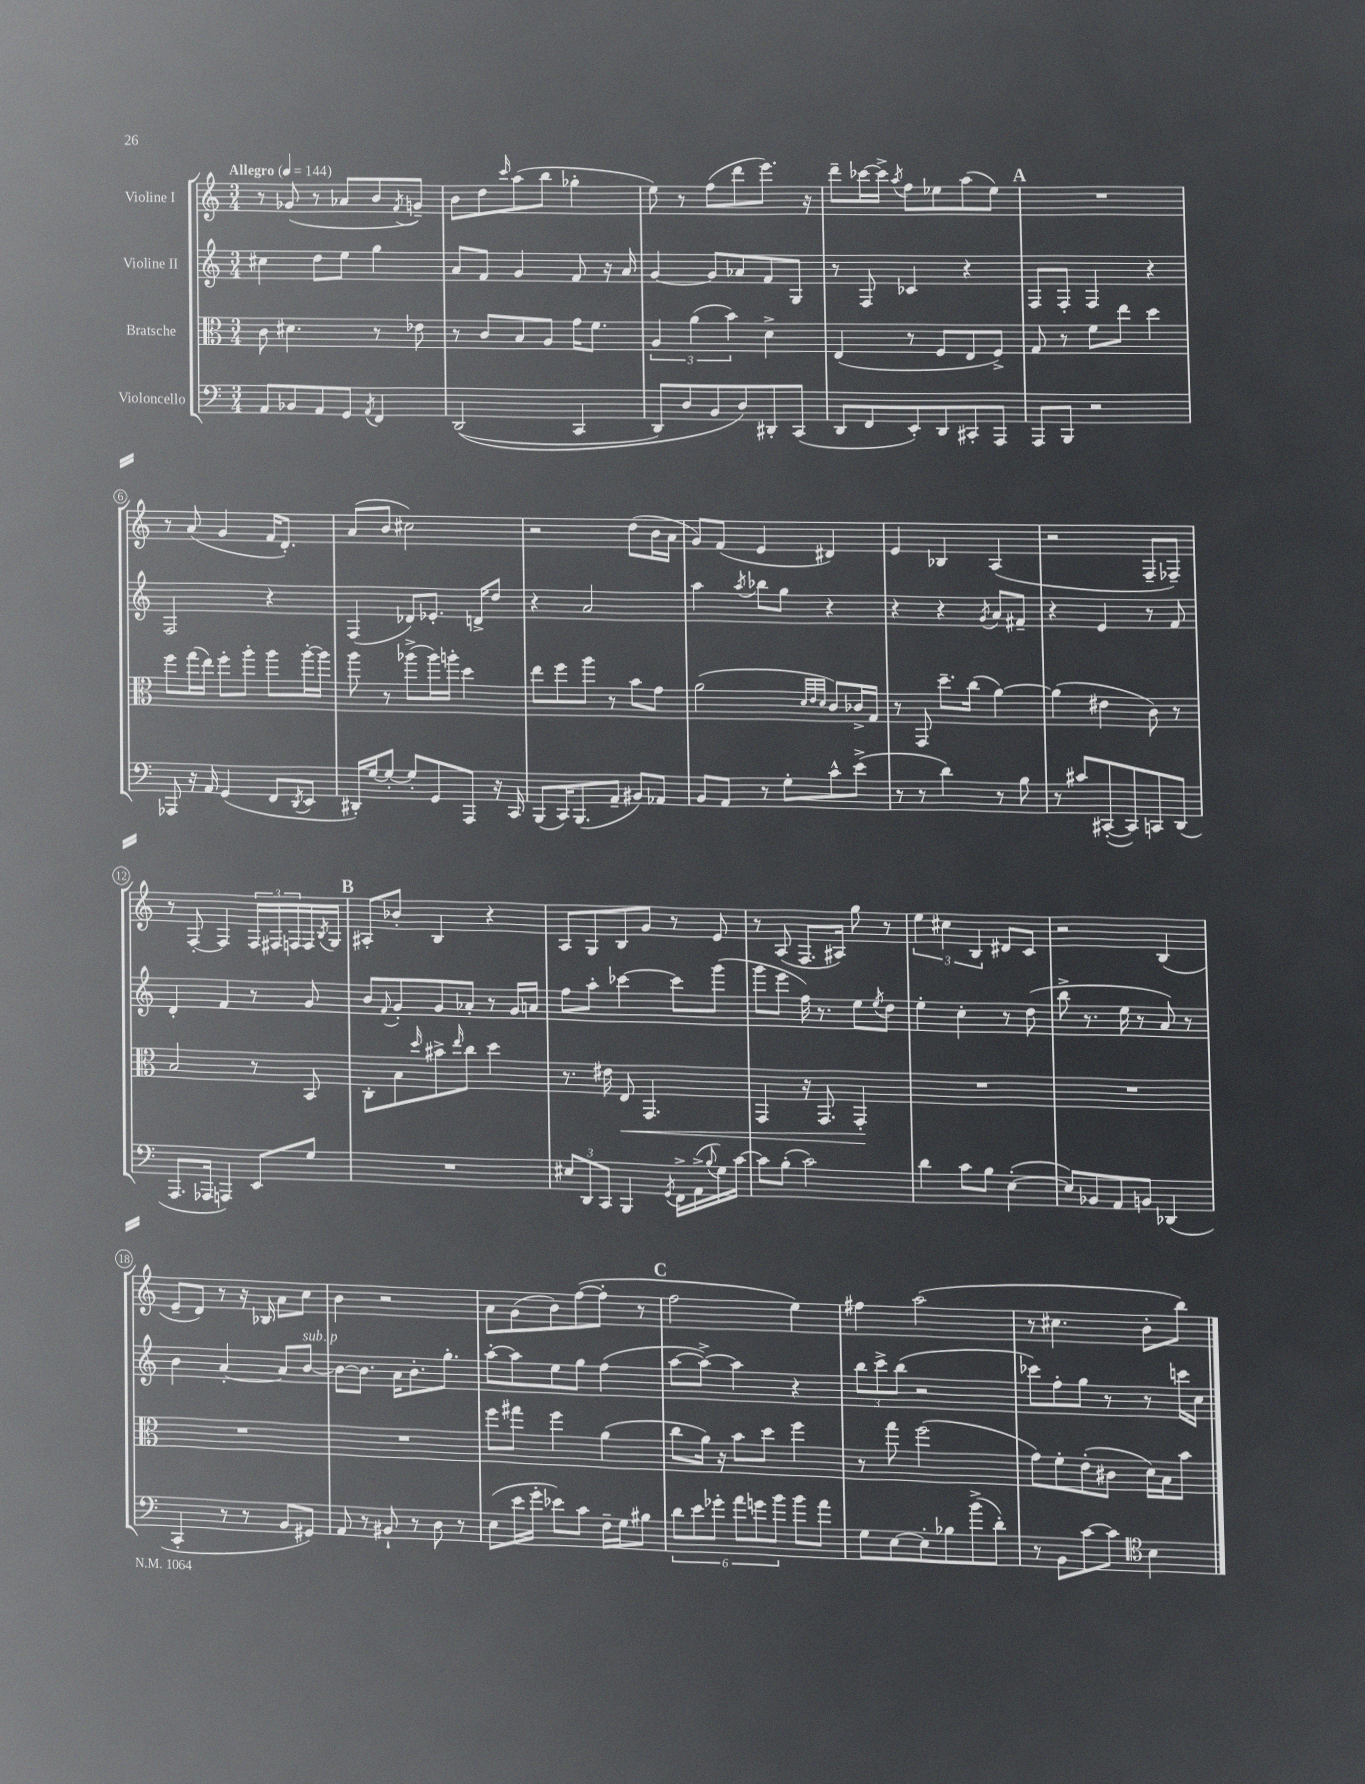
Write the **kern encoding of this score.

**kern	**kern	**dynam	**kern	**kern
*part4	*part3	*part3	*part2	*part1
*staff4	*staff3	*staff3	*staff2	*staff1
*I"Violoncello	*I"Bratsche	*	*I"Violine II	*I"Violine I
*clefF4	*clefC3	*	*clefG2	*clefG2
*k[]	*k[]	*	*k[]	*k[]
*M3/4	*M3/4	*	*M3/4	*M3/4
*MM144	*MM144	*	*MM144	*MM144
=1	=1	=1	=1	=1
!	!	!	!	!LO:TX:a:B:t=Allegro
8AA/L	8c\	.	4cc#X\	8r
8BB-X/	4.d#X\	.	.	(8g-X/
8AA/	.	.	8dd\L	8r
8GG/J	.	.	8ee\J	8a-X/L
8qAA/	.	.	.	.
4FF/	8r	.	4gg\	8b/
.	.	.	.	8qf/
.	8e-X\	.	.	8gn~/J)
=2	=2	=2	=2	=2
((2DD/	8r	.	8a/L	8b\L
.	8c/L	.	8f/J	8dd\
.	.	.	.	16qqccc/
.	8B/	.	4g/	(8aa\
.	8A/J	.	.	8bb\J
4CC/	16g\KL	.	8f/	4gg-X'\
.	8.f\J	.	.	.
.	.	.	16r	.
.	.	.	16a/	.
=3	=3	=3	=3	=3
8DD/L)	6A/	.	[4g/	8ee\)
8D/	.	.	.	8r
.	(6a\	.	.	.
8BB/	.	.	8g/L]	(8ff\L
.	6b\)	.	.	.
8D/)	.	.	8a-X/	8ddd\
8DD#X'/	4d^\	.	8f/	8.eee\J)
(8CC/J	.	.	8G/J	.
.	.	.	.	16r
=4	=4	=4	=4	=4
8DD/L	(4E/	.	8r	8ddd~\L
8FF/	.	.	8F/	[16ccc-X\L
.	.	.	.	16ccc-^\JJ]
.	.	.	.	8qaa/
8EE'/)	8r	.	4c-X/	8ff\L
8DD/	8F/L	.	.	8ee-X\
8CC#X'/	8E/	.	4r	(8aa\
8AAA/J	8F^/J)	.	.	8ee-\J)
!!LO:REH:place=s1:t=A
=5	=5	=5	=5	=5
8AAA/L	8G/	.	8F/L	2.r
8BBB/J	8r	.	8F'/J	.
2r	8f\L	.	4F/	.
.	8ee\J	.	.	.
.	4dd\	.	4r	.
!!LO:LB:g=z
=6	=6	=6	=6	=6
8AAA-X/	8ff\L	.	2F/	8r
16r	(16gg\L	.	.	(8a/
16AA/	16ee\JJ)	.	.	.
(4GG/	8ff'\L	.	.	4g/
.	8aa'\J	.	.	.
8FF/L	8aa\L	.	4r	16f/KL
.	.	.	.	8.d'/J)
8qDD/	.	.	.	.
8EE/J	[16aa'\L	.	.	.
.	16aa\JJ]	.	.	.
=7	=7	=7	=7	=7
16DD#X'/LL)	8aa\	.	(4F/	(8a/L
[16G/J	.	.	.	.
8G'/J_	8r	.	.	8b/J
8G'/L]	(8aa-X^\L	.	8d-X/L)	2cc#X\)
8GG/	16aa-\L)	.	8.e-X'/J	.
.	16aan'\JJ	.	.	.
8AAA/J	4dd\	.	.	.
.	.	.	16dn^/KL	.
16r	.	.	8dd/J	.
16CC/	.	.	.	.
=8	=8	=8	=8	=8
(8BBB/L	8ee\L	.	4r	2r
16CC/K)	8ff\	.	.	.
(8.BBB/	.	.	.	.
.	8aa\J	.	2a/	.
8AA~/J	8r	.	.	.
8BB#X/L)	8b\L	.	.	(8dd\L
8AA-X/J	8g\J	.	.	16b\L
.	.	.	.	16a\JJ
=9	=9	=9	=9	=9
8BB/L	(2a\	.	4aa\	8g/L)
8AA/J	.	.	.	(8f/J
.	.	.	8qaa/	.
8r	.	.	8bb-X\L	4e/
8G'\L	.	.	8gg\J	.
.	32qqd/LLL	.	.	.
.	32qqe/	.	.	.
.	32qqd/JJJ	.	.	.
8c^^\	8c/L)	.	4r	4d#X/)
(8e^\J	16c-X^/L	.	.	.
.	16G/JJ	.	.	.
=10	=10	=10	=10	=10
8r	8r	.	4r	4e/
8r	8GG/	.	.	.
4d\)	8.dd~\L	.	4r	4B-X/
.	(16cc\Jk	.	.	.
.	.	.	8qg/	.
8r	[4a\)	.	8a/L	(4A/
8B\	.	.	8f#X~/J	.
=11	=11	=11	=11	=11
8r	(4a\]	.	4r	2r
8c#X/L	.	.	.	.
([8CC#X'/	4e#X\	.	4e/	.
8CC#/])	.	.	.	.
8CCn/	8c\)	.	8r	8F~/L
(8DD/J	8r	.	8f/	8F-X~/J)
!!LO:LB:g=z
=12	=12	=12	=12	=12
8.AAA/L	2B/	.	4d'/	8r
.	.	.	.	[8F'/
16AAA-X/Jk	.	.	.	.
4AAAn/)	.	.	4f/	4F/]
8EE/L	8r	.	8r	24F/LL
.	.	.	.	24F#X/
.	.	.	.	24Fn/
8G/J	8BB/	.	8g/	16F/
.	.	.	.	8qB/
.	.	.	.	16G/JJ
!!LO:REH:place=s1:t=B
=13	=13	=13	=13	=13
2.r	8C'\L	.	8b/L	8A#X'/L
.	.	.	8qqf/	.
.	8B\	.	8g'/	8b-X'/J
.	16qqdd/	.	.	.
.	8b#X^\	.	8g/	4B/
.	16qqee/	.	.	.
.	8cc\J	.	8a-X'/J	.
.	4dd\	.	8r	4r
.	.	.	16g/LL	.
.	.	.	16an/JJ	.
=14	=14	=14	=14	=14
12E#X/L	8.r	.	8ff\L	8A/L
12DD/	.	.	.	.
.	.	.	8aa'\J	8G/
12CC/J	.	.	.	.
.	16e#X\	.	.	.
!	!	!LO:HP:b	!	!
4BBB/	8E/	<	[4ccc-X\	8B/
.	4.GG/	.	.	8g/J
8qGG/	.	.	.	.
16FF^\LL	.	.	8ccc-\L]	8r
(16AA^\	.	.	.	.
8qqB/	.	.	.	.
16G\)	.	.	(8ggg\J	8e/
[16c\JJ	.	.	.	.
=15	=15	=15	=15	=15
8c\L]	4GG/	.	8ggg\L	8r
(8B'\J	.	.	8eee\J	(8A/
2c\)	16r	.	16ff\)	8.F/L
.	8.GG/	.	8.r	.
.	.	.	.	16A#X/Jk)
.	4GG'/	.	8ee\L	8gg\
.	.	.	8qee/	.
.	.	.	8dd\J	8r
.	.	[	.	.
=16	=16	=16	=16	=16
4d\	2.r	.	4ee'\	6ee\
.	.	.	.	6cc#X\
8c\L	.	.	4cc'\	.
.	.	.	.	6B/
8B\J	.	.	.	.
([4E'\	.	.	8r	8d#X/L
.	.	.	(8dd\	8c/J
=17	=17	=17	=17	=17
8E/L])	2.r	.	8bb^\	2r
8BB-X/	.	.	8.r	.
8AA/	.	.	.	.
.	.	.	16ee\	.
8BBn/J	.	.	8r	.
(4DD-X/	.	.	8a/)	(4B/
.	.	.	8r	.
!!LO:LB:g=z
=18	=18	=18	=18	=18
4CC'/	2.r	.	4b\	8e~/L
.	.	.	.	8d/J)
8r	.	.	[4a'/	8r
8r	.	.	.	16r
.	.	.	.	16B-X/
8BB/L	.	.	8a/L]	8a\L
!	!	!	!LO:TX:a:i:t=sub. p	!
8GG#X/J)	.	.	[8b/J	8cc\J
=19	=19	=19	=19	=19
8AA/	2.r	.	8b\L_	4b\
8r	.	.	8.b\J]	.
8BB#X`/	.	.	.	2r
.	.	.	16a\KL	.
8r	.	.	8.b'\	.
8D\	.	.	.	.
.	.	.	8.gg'\J	.
8r	.	.	.	.
=20	=20	=20	=20	=20
(8E\L	8ff\L	.	[8aa'\L	8a\L
16e\L	8gg#X\J	.	8aa\]	(8g\
16g'\JJ	.	.	.	.
8e-X\L)	4ff\	.	8ee\	8b\)
8c\J	.	.	8gg\J	([8ff\
16F~\LL	(4a\	.	(4ff\	8ff'\J]
16G\J	.	.	.	.
8B#X\J	.	.	.	8r
!!LO:REH:place=s1:t=C
=21	=21	=21	=21	=21
12d\L	8cc\L	.	[8aa\L	2ff\
12e\	.	.	.	.
.	16a\Jk)	.	8aa^\J_)	.
12g-X'\J	.	.	.	.
.	16r	.	.	.
12a\L	8b\L	.	4aa\]	.
12gn\	.	.	.	.
.	8dd\J	.	.	.
12b\J	.	.	.	.
8b\L	4ff\	.	4r	4ee\)
8a\J	.	.	.	.
=22	=22	=22	=22	=22
8G\L	8r	.	12bb\L	4ff#X\
.	.	.	12ccc^\	.
[8E\	8gg\	.	.	.
.	.	.	(12bb\J	.
8E'\]	(2ff\	.	2r	(2aa\
8B-X\	.	.	.	.
(8b^\	.	.	.	.
8d'\J)	.	.	.	.
=23	=23	=23	=23	=23
8r	8g\L)	.	8ccc-X\L)	8r
8BB\L	8f'\	.	8ff'\	4.cc#X\
[8c\	(8e'\	.	8gg\J	.
8c\J]	8c#X\J	.	8r	.
*clefC4	*	*	*	*
4B\	16d\LL)	.	8r	8b'\L
.	16B\J	.	.	.
.	8b\J	.	16cccn\LL	8bb\J)
.	.	.	16cc\JJ	.
==	==	==	==	==
*-	*-	*-	*-	*-
